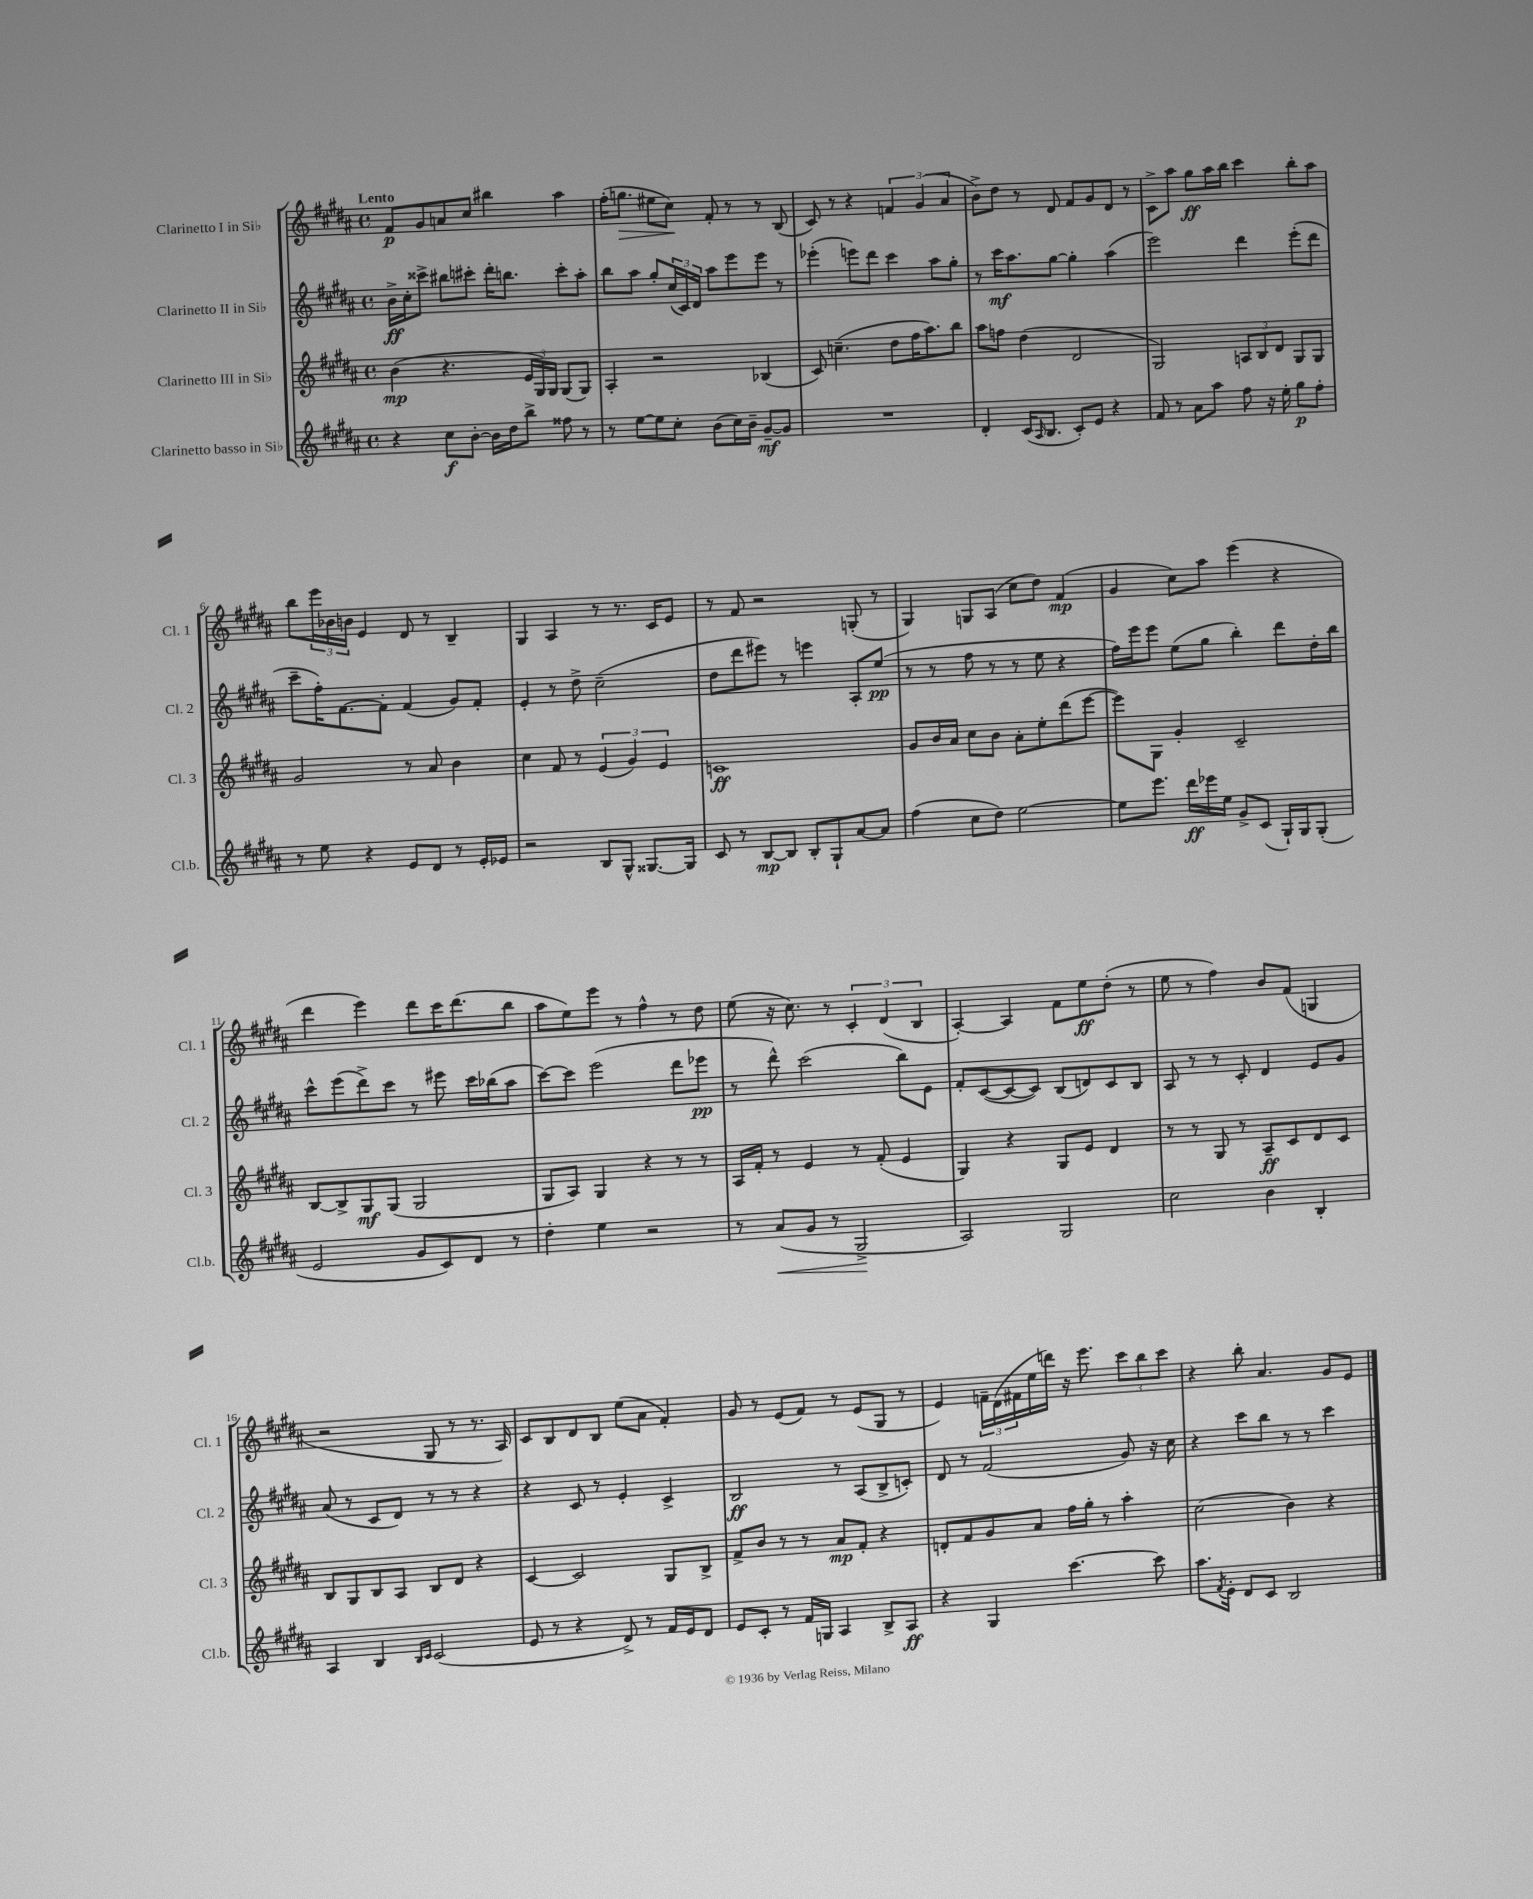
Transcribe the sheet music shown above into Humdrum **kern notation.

**kern	**kern	**kern	**kern
*staff4	*staff3	*staff2	*staff1
*clefG2	*clefG2	*clefG2	*clefG2
*k[f#c#g#d#a#]	*k[f#c#g#d#a#]	*k[f#c#g#d#a#]	*k[f#c#g#d#a#]
*M4/4	*M4/4	*M4/4	*M4/4
*met(c)	*met(c)	*met(c)	*met(c)
4r	(4b	16b^	8f#
.	.	16cc#'	.
.	.	8ccc##^	8g#
8cc#	4.r	8bb#	8a
[8b'	.	8ccc#'	8cc#
16b]	.	16ddd#'	4bb#
16dd#	.	8.bb	.
8bb^	24e	.	.
.	24G#)	.	.
.	24G#	.	.
8ff##	(8G#	8ccc#'	4aa#
8r	8G#)	8aa#'	.
=	=	=	=
8r	4A#'	8bb	(16ff#'
.	.	.	8.gg
[8ee	.	8aa#	.
8ee]	2r	8gg#'	8ee#
8cc#'	.	(24cc#	8cc#)
.	.	24c#)	.
.	.	24d#	.
(8b	.	8aa#	8f#'
16cc#)	.	8eee	8r
16b~	.	.	.
[8g#~	(4B-	8eee	8r
8g#]	.	8r	(8B
=	=	=	=
1r	8c#)	(4eee-'	8c#)
.	(4.cc~	.	8r
.	.	8eee)	4r
.	.	8ddd#	.
.	8dd#	4ccc#	6f
.	16ff#	.	.
.	.	.	(6g#
.	8.aa#)	.	.
.	.	8aa#	.
.	.	.	6a#
.	8bb	8gg#'	.
=	=	=	=
4d#'	8aa#	8r	8b^)
.	8ff	16ccc#	8dd#
.	.	8.aa#	.
(16c#	(4dd#	.	8r
16qqA#	.	.	.
8.B	.	.	.
.	.	[8gg#	8d#
8c#')	2d#	4gg#']	8f#
8e	.	.	8g#
4r	.	(4aa#	8d#
.	.	.	8r
=	=	=	=
8f#	2G#)	2eee)	8c#^
8r	.	.	8aa#
8a#	.	.	8gg#
8aa#	.	.	16aa#
.	.	.	16bb
8ff#	12A	4ddd#	4ccc#
.	12B	.	.
16r	.	.	.
.	12d#	.	.
16ee'	.	.	.
8gg#	8G#	(8eee'	8bb'
8ff#'	8G#	8ddd#	8aa#
=	=	=	=
8r	2g#	8ccc#~	8bb
8ee	.	16ff#')	24eee
.	.	.	24b-
.	.	[8.f#	.
.	.	.	24b
4r	.	.	4e
.	.	8f#']	.
8e	8r	(4f#	8d#
8d#	8a#	.	8r
8r	4b	8g#)	4B~
16e'	.	8f#'	.
16e-	.	.	.
=	=	=	=
2r	4cc#	4e'	4G#
.	8f#	8r	4A#
.	8r	8dd#^	.
8B	(6e	(2cc#~	8r
8G#^^	.	.	8.r
.	6g#)	.	.
[8.G##	.	.	.
.	.	.	16c#
.	6e	.	.
.	.	.	8e
16G##]	.	.	.
=	=	=	=
8c#	1c	8dd#	8r
8r	.	8ddd#	8f#
[8B	.	8eee#)	2r
8B]	.	8r	.
8B'	.	4eee	.
8G#`	.	.	.
[8a#	.	8A#'	(8G'
8a#]	.	(8ee	8r
=	=	=	=
(4ff#	8g#	8r	4G#)
.	16b	8r	.
.	16a#	.	.
8cc#	8cc#	8ff#	8G
8dd#)	8b	8r	(8A#
[2ee	8a#'	8r	8cc#
.	8ee'	8ee	8dd#)
.	(8ddd#	4r	(4f#
.	[8eee	.	.
=	=	=	=
8ee]	8eee])	16ff#)	4g#
.	.	16eee	.
8.eee	8G#	8eee	.
.	4g#'	(8ee	8cc#)
16ddd#	.	.	.
16eee-	.	8gg#	8aa#
16ee	.	.	.
8g#^	2c#~	4bb')	(4eee
(8c#	.	.	.
16G#`)	.	8ddd#	4r
16G#	.	.	.
(8G#'	.	16dd#'	.
.	.	16bb	.
=	=	=	=
2e	[8B	8ccc#^^	4ddd#
.	8B^]	(8eee	.
.	8G#	8ddd#^)	4eee)
.	(8G#	8ccc#	.
8g#	2G#	8r	8ddd#
8c#)	.	8eee#	16ccc#
.	.	.	(8.ddd#
8d#	.	16ccc#	.
.	.	(16bb-	.
8r	.	8aa#	8bb
=	=	=	=
4dd#'	8G#	[8ccc#)	8aa#
.	8A#)	8ccc#]	8ee)
4ee	4G#	(2eee	8eee
.	.	.	8r
2r	4r	.	4ff#^^
.	8r	8ddd#	8r
.	8r	8eee-	8dd#
=	=	=	=
8r	16A#	8r	(8ee
.	16f#'	.	.
(8a#	8r	8ddd#^^)	16r
.	.	.	8.cc#)
8g#	4e	(2ccc#	.
8r	.	.	8r
2G#^	8r	.	6c#'
.	(8f#'	.	.
.	.	.	(6d#
.	4e	8bb)	.
.	.	.	6B
.	.	8e	.
=	=	=	=
2A#)	4G#)	8f#'	[4A#')
.	.	([8c#	.
.	4r	8c#_	4A#]
.	.	8c#])	.
2G#	8G#	(8B	8f#
.	8e	8d)	8ee
.	4d#	8c#	(8dd#'
.	.	8B	8r
=	=	=	=
2cc#	8r	8A#	8ee
.	8r	8r	8r
.	8G#	8r	4ff#)
.	8r	8c#'	.
4b	8A#~	4d#	8b
.	8c#	.	(8f#
4B'	8d#	8e	4G
.	8c#	8g#	.
=	=	=	=
4A#	8B	(8a#	2r
.	8G#	8r	.
4B	8B	8c#	.
.	8A#	8d#)	.
16qqB	.	.	.
16qqc#	.	.	.
(2c#	8B	8r	8G#
.	8d#	8r	8r
.	4r	4r	8.r
.	.	.	16A#)
=	=	=	=
8e	[4c#	4r	8c#
8r	.	.	8B
4r	2c#]	8c#	8d#
.	.	8r	8B
8d#^)	.	4e'	(8ee
8r	.	.	8a#
16f#	8G#	4c#^	4f#')
16e	.	.	.
8d#	8B^	.	.
=	=	=	=
8e	8f#^	2B	8g#
8c#'	8b	.	8r
8r	8r	.	(8e
16f#	8r	.	8f#)
16G	.	.	.
4A#	8a#	8r	8r
.	8f#'	(8A#	(8e
8B^	4r	8B^	8G#
8A#	.	8c')	8r
=	=	=	=
4r	8d'	8d#	4e)
.	8f#	8r	.
4G#	8g#	(2f#	24f~
.	.	.	(24d#
.	.	.	24f#
.	8a#	.	16ee
.	.	.	16ddd)
[4.ccc#	16ff#	.	16r
.	16gg#'	.	8.eee
.	8r	.	.
.	4aa#'	8g#)	12ccc#
.	.	.	12bb
8ccc#]	.	16r	.
.	.	.	12ccc#
.	.	16cc#	.
=	=	=	=
8.aa#	(2cc#	4r	4r
8qf#	.	.	.
16e'	.	.	.
8d#	.	8ccc#	8bb'
8c#	.	8bb	4.a#
2B	4b)	8r	.
.	.	8r	.
.	4r	4ccc#	8g#
.	.	.	8e
==	==	==	==
*-	*-	*-	*-
